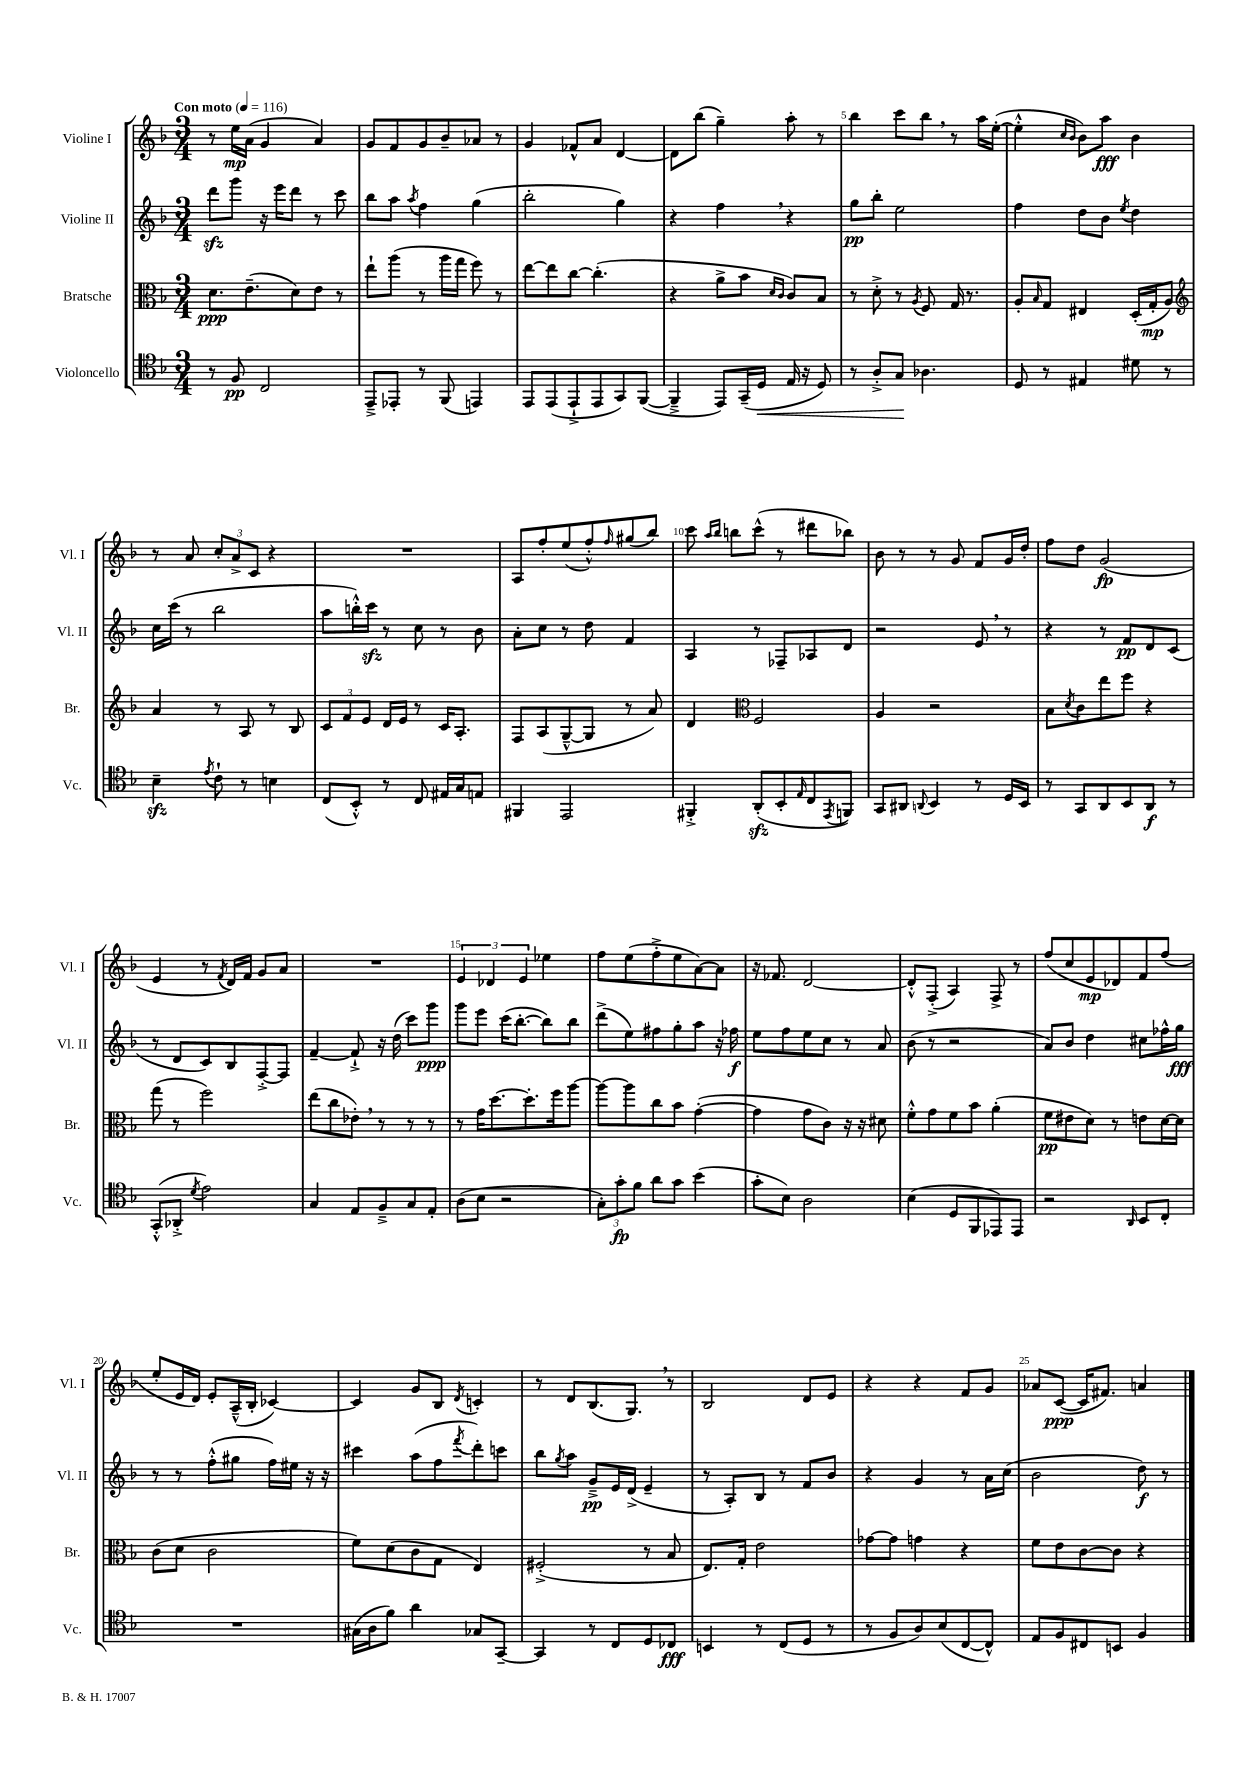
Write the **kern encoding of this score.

**kern	**dynam	**kern	**dynam	**kern	**dynam	**kern	**dynam
*part4	*part4	*part3	*part3	*part2	*part2	*part1	*part1
*staff4	*staff4	*staff3	*staff3	*staff2	*staff2	*staff1	*staff1
*I"Violoncello	*	*I"Bratsche	*	*I"Violine II	*	*I"Violine I	*
*I'Vc.	*	*I'Br.	*	*I'Vl. II	*	*I'Vl. I	*
*clefC4	*	*clefC3	*	*clefG2	*	*clefG2	*
*k[b-]	*	*k[b-]	*	*k[b-]	*	*k[b-]	*
*M3/4	*	*M3/4	*	*M3/4	*	*M3/4	*
*MM116	*	*MM116	*	*MM116	*	*MM116	*
=1	=1	=1	=1	=1	=1	=1	=1
!	!	!	!	!	!	!LO:TX:a:B:t=Con moto	!
8r	.	8.d\L	ppp	8dddzz\L	.	8r	.
8F/	pp	.	.	8ggg\J	.	16ee\LL	mp
.	.	(8.e~\	.	.	.	(16a\JJ	.
2C/	.	.	.	16r	.	4g/	.
.	.	.	.	16eee\KL	.	.	.
.	.	8d\)	.	8ddd\J	.	.	.
.	.	8e\J	.	8r	.	4a/)	.
.	.	8r	.	8ccc\	.	.	.
=2	=2	=2	=2	=2	=2	=2	=2
8EE~^/L	.	8ee`\L	.	8bb-\L	.	8g/L	.
8EE-X'/J	.	(8aa\J	.	8aa\J	.	8f/	.
.	.	.	.	8qaa/	.	.	.
8r	.	8r	.	4ff\	.	8g/	.
(8FF/	.	16aa\LL	.	.	.	8b-~/	.
.	.	16gg\JJ	.	.	.	.	.
4EEn/)	.	8ff\)	.	(4gg\	.	8a-X/J	.
.	.	8r	.	.	.	8r	.
=3	=3	=3	=3	=3	=3	=3	=3
8EE/L	.	[8ee\L	.	2bb-'\	.	4g/	.
(8EE/	.	8ee\]	.	.	.	.	.
8EE`^/	.	[8cc\J	.	.	.	8f-X^^/L	.
8EE/	.	(4.cc'\]	.	.	.	8a/J	.
8GG/)	.	.	.	4gg\)	.	[4d/	.
([8FF/J	.	.	.	.	.	.	.
=4	=4	=4	=4	=4	=4	=4	=4
4FF~^/]	.	4r	.	4r	.	8d\L]	.
.	.	.	.	.	.	(8bb-\J	.
8EE/L)	.	8a^\L	.	4ff,\	.	4gg~\)	.
(16GG~/L	.	8b-\J	.	.	.	.	.
!	!LO:HP:b	!	!	!	!	!	!
16D/JJ	<	.	.	.	.	.	.
.	.	16qqd/LL	.	.	.	.	.
.	.	16qqc/JJ	.	.	.	.	.
16E/	.	8c/L)	.	4r	.	8aa'\	.
16r	.	.	.	.	.	.	.
8D/)	.	8B-/J	.	.	.	8r	.
=5	=5	=5	=5	=5	=5	=5	=5
8r	.	8r	.	8gg\L	pp	4bb-\	.
8A'^/L	.	8d'^\	.	8bb-'\J	.	.	.
8G/J	.	8r	.	2ee\	.	8ccc\L	.
.	.	8qA/	.	.	.	.	.
4.A-X\	[	8F/	.	.	.	8bb-,\J	.
.	.	16G/	.	.	.	8r	.
.	.	8.r	.	.	.	.	.
.	.	.	.	.	.	16aa\LL	.
.	.	.	.	.	.	([16ee'\JJ	.
=6	=6	=6	=6	=6	=6	=6	=6
8D/	.	8A'/L	.	4ff\	.	4ee'^^\]	.
.	.	16qqB-/	.	.	.	.	.
8r	.	8G/J	.	.	.	.	.
.	.	.	.	.	.	16qqcc/LL	.
.	.	.	.	.	.	16qqb-/JJ	.
4E#X/	.	4E#X/	.	8dd\L	.	8b-\L)	.
.	.	.	.	8b-\J	.	8aa\J	fff
.	.	.	.	8qee/	.	.	.
8d#X\	.	(16D'/LL	.	4dd\	.	4b-\	.
.	.	16G'/J	mp	.	.	.	.
8r	.	8A/J)	.	.	.	.	.
!!LO:LB:g=z
=7	=7	=7	=7	=7	=7	=7	=7
*	*	*clefG2	*	*	*	*	*
4B-zz~\	.	4a/	.	16cc\LL	.	8r	.
.	.	.	.	(16ccc\JJ	.	.	.
.	.	.	.	8r	.	8a/	.
8qe/	.	.	.	.	.	.	.
8c`\	.	8r	.	2bb-\	.	12cc'/L	.
.	.	.	.	.	.	12a^/	.
8r	.	8A/	.	.	.	.	.
.	.	.	.	.	.	12c/J	.
4Bn\	.	8r	.	.	.	4r	.
.	.	8B-/	.	.	.	.	.
=8	=8	=8	=8	=8	=8	=8	=8
(8C/L	.	12c/L	.	8aa\L	.	2.r	.
.	.	12f/	.	.	.	.	.
8BB-'^^/J)	.	.	.	16bbn'^^\L)	.	.	.
.	.	12e/J	.	.	.	.	.
.	.	.	.	16ccczz\JJ	.	.	.
8r	.	16d/LL	.	8r	.	.	.
.	.	16e/JJ	.	.	.	.	.
8C/	.	8r	.	8cc\	.	.	.
16E#X/LL	.	16c/KL	.	8r	.	.	.
16G/J	.	8.A'/J	.	.	.	.	.
8En/J	.	.	.	8b-\	.	.	.
=9	=9	=9	=9	=9	=9	=9	=9
4FF#X/	.	8F/L	.	8a'\L	.	8A/L	.
.	.	(8A/	.	8cc\J	.	8ff'/	.
2EE/	.	[8G~^^/	.	8r	.	(8ee/	.
.	.	8G/J]	.	8dd\	.	8ff'^^/)	.
.	.	.	.	.	.	16qqff/	.
.	.	8r	.	4f/	.	(8gg#X/	.
.	.	8a/)	.	.	.	8bb-/J)	.
=10	=10	=10	=10	=10	=10	=10	=10
4FF#X'^/	.	4d/	.	4A/	.	8ccc\	.
.	.	.	.	.	.	16qqaa/LL	.
.	.	.	.	.	.	16qqbb-/JJ	.
.	.	.	.	.	.	8bbn\L	.
*	*	*clefC3	*	*	*	*	*
(8AAzz'/L	.	2F/	.	8r	.	(8ccc^^\J	.
8BB-'/	.	.	.	8F-X~/L	.	8r	.
16qqE/	.	.	.	.	.	.	.
8C/	.	.	.	8A-X/	.	8ddd#X\L	.
8qEE/	.	.	.	.	.	.	.
8FFn/J)	.	.	.	8d/J	.	8bb-X\J)	.
=11	=11	=11	=11	=11	=11	=11	=11
8GG/L	.	4A/	.	2r	.	8b-\	.
8AA#X/J	.	.	.	.	.	8r	.
8qqAAn/	.	.	.	.	.	.	.
4BB-/	.	2r	.	.	.	8r	.
.	.	.	.	.	.	8g/	.
8r	.	.	.	8e,/	.	8f/L	.
16D/LL	.	.	.	8r	.	16g/L	.
16BB-/JJ	.	.	.	.	.	16dd'/JJ	.
=12	=12	=12	=12	=12	=12	=12	=12
8r	.	8B-\L	.	4r	.	8ff\L	.
.	.	8qd/	.	.	.	.	.
8GG/L	.	8c\	.	.	.	8dd\J	.
8AA/	.	8ee\	.	8r	.	(2g/	fp
8BB-/	.	8ff\J	.	8f/L	pp	.	.
8AA/J	f	4r	.	8d/	.	.	.
8r	.	.	.	(8c/J	.	.	.
!!LO:LB:g=z
=13	=13	=13	=13	=13	=13	=13	=13
(8GG'^^/L	.	(8gg\	.	8r	.	4e/	.
8AA-X'^/J	.	8r	.	8d/L	.	.	.
8qd/	.	.	.	.	.	.	.
2e\)	.	2ff\)	.	8c/)	.	8r	.
.	.	.	.	.	.	8qf/	.
.	.	.	.	8B-/	.	16d/LL)	.
.	.	.	.	.	.	16f/JJ	.
.	.	.	.	[8F'^/	.	8g/L	.
.	.	.	.	8F/J]	.	8a/J	.
=14	=14	=14	=14	=14	=14	=14	=14
4G/	.	(8ee\L	.	[4f~/	.	2.r	.
.	.	8cc\	.	.	.	.	.
8E/L	.	8e-X',\J)	.	8f`^/]	.	.	.
8F~^/	.	8r	.	16r	.	.	.
.	.	.	.	(16dd\	.	.	.
8G/	.	8r	.	8ccc\L)	.	.	.
8E'/J	.	8r	.	8ggg\J	ppp	.	.
=15	=15	=15	=15	=15	=15	=15	=15
(8A\L	.	8r	.	8ggg\L	.	6e/	.
8B-\J	.	16g\KL	.	8eee\J	.	.	.
.	.	.	.	.	.	6d-X/	.
.	.	[8.dd\	.	.	.	.	.
2r	.	.	.	(16ccc\KL	.	.	.
.	.	.	.	[8.bb-'\J	.	.	.
.	.	.	.	.	.	6e/	.
.	.	8.dd'\]	.	.	.	.	.
.	.	.	.	8bb-\L])	.	4ee-X\	.
.	.	16ff\k	.	.	.	.	.
.	.	[8aa\J	.	8bb-\J	.	.	.
=16	=16	=16	=16	=16	=16	=16	=16
12G'\L)	.	8aa\L_	.	(8ddd^\L	.	8ff\L	.
12g'\	fp	.	.	.	.	.	.
.	.	8aa\]	.	8ee\)	.	(8ee\	.
12f\J	.	.	.	.	.	.	.
8a\L	.	8cc\	.	8ff#X\	.	8ff'^\	.
8g\J	.	8b-\J	.	8gg'\	.	8ee\	.
(4b-\	.	([4g'\	.	8aa\J	.	[8a\)	.
.	.	.	.	16r	.	8a\J]	.
.	.	.	.	16ff-X\	f	.	.
=17	=17	=17	=17	=17	=17	=17	=17
8g'\L	.	4g\]	.	8ee\L	.	16r	.
.	.	.	.	.	.	8.f-X/	.
8B-\J)	.	.	.	8ff\	.	.	.
2A\	.	8g\L	.	8ee\	.	[2d/	.
.	.	8c\J)	.	8cc\J	.	.	.
.	.	16r	.	8r	.	.	.
.	.	16r	.	.	.	.	.
.	.	8d#X\	.	8a/	.	.	.
=18	=18	=18	=18	=18	=18	=18	=18
(4B-\	.	8f'^^\L	.	(8b-\	.	8d'^^/L]	.
.	.	8g\	.	8r	.	(8F'^/J	.
8D/L	.	8f\	.	2r	.	4A/)	.
8FF/	.	8b-\J	.	.	.	.	.
8EE-X/)	.	(4a'\	.	.	.	8F^/	.
8EE-/J	.	.	.	.	.	8r	.
=19	=19	=19	=19	=19	=19	=19	=19
2r	.	8f\L	pp	8a/L)	.	(8ff/L	.
.	.	8e#X\	.	8b-/J	.	8cc/	.
.	.	8d\J)	.	4dd\	.	8e/	mp
.	.	8r	.	.	.	8d-X/)	.
16qqAA/	.	.	.	.	.	.	.
8BB-/L	.	8en\L	.	8cc#X\L	.	8f/	.
8C'/J	.	[16d\L	.	16ff-X^^\L	.	(8ff/J	.
.	.	16d\JJ]	.	16gg\JJ	fff	.	.
!!LO:LB:g=z
=20	=20	=20	=20	=20	=20	=20	=20
2.r	.	(8c\L	.	8r	.	8ee'/L	.
.	.	8d\J	.	8r	.	16e/L	.
.	.	.	.	.	.	16d/JJ)	.
.	.	2c\	.	(8ff'^^\L	.	8e'/L	.
.	.	.	.	8gg#X\J	.	(16A~^^/L	.
.	.	.	.	.	.	16B-'/JJ	.
.	.	.	.	16ff\LL)	.	[4c-X/)	.
.	.	.	.	16ee#X\JJ	.	.	.
.	.	.	.	16r	.	.	.
.	.	.	.	16r	.	.	.
=21	=21	=21	=21	=21	=21	=21	=21
(16G#X\LL	.	8f\L)	.	4ccc#X\	.	4c-/]	.
16A\J	.	.	.	.	.	.	.
8f\J)	.	(8d\	.	.	.	.	.
4a\	.	8c\	.	(8aa\L	.	8g/L	.
.	.	8G\J	.	8ff\	.	8B-/J	.
.	.	.	.	8qfff/	.	8qd/	.
8G-X/L	.	4E/)	.	8ddd'\)	.	4cn'/	.
[8GG~/J	.	.	.	8cccn\J	.	.	.
=22	=22	=22	=22	=22	=22	=22	=22
4GG/]	.	(2F#X'^/	.	8bb-\L	.	8r	.
.	.	.	.	8qgg/	.	.	.
.	.	.	.	8aa\J	.	8d/L	.
8r	.	.	.	8g~^/L	pp	(8.B-/	.
8C/L	.	.	.	16e/L	.	.	.
.	.	.	.	(16d^/JJ	.	8.G,/J)	.
8D/	.	8r	.	4e~/	.	.	.
8C-X/J	fff	8B-/	.	.	.	8r	.
=23	=23	=23	=23	=23	=23	=23	=23
4BBn/	.	8.E/L)	.	8r	.	2B-/	.
.	.	.	.	8A'/L)	.	.	.
.	.	16G'/Jk	.	.	.	.	.
8r	.	2e\	.	8B-/J	.	.	.
(8C/L	.	.	.	8r	.	.	.
8D/J	.	.	.	8f/L	.	8d/L	.
8r	.	.	.	8b-/J	.	8e/J	.
=24	=24	=24	=24	=24	=24	=24	=24
8r	.	[8g-X\L	.	4r	.	4r	.
8F/L	.	8g-\J]	.	.	.	.	.
8A/)	.	4gn\	.	4g/	.	4r	.
(8B-/	.	.	.	.	.	.	.
[8C/	.	4r	.	8r	.	8f/L	.
8C^^/J])	.	.	.	16a\LL	.	8g/J	.
.	.	.	.	(16cc\JJ	.	.	.
=25	=25	=25	=25	=25	=25	=25	=25
8E/L	.	8f\L	.	2b-\	.	8a-X/L	.
8F/	.	8e\	.	.	.	([8c/J	ppp
8C#X/	.	[8c\	.	.	.	16c/KL]	.
.	.	.	.	.	.	8.f#X/J)	.
8BBn/J	.	8c\J]	.	.	.	.	.
4F/	.	4r	.	8dd\)	f	4an/	.
.	.	.	.	8r	.	.	.
==	==	==	==	==	==	==	==
*-	*-	*-	*-	*-	*-	*-	*-
